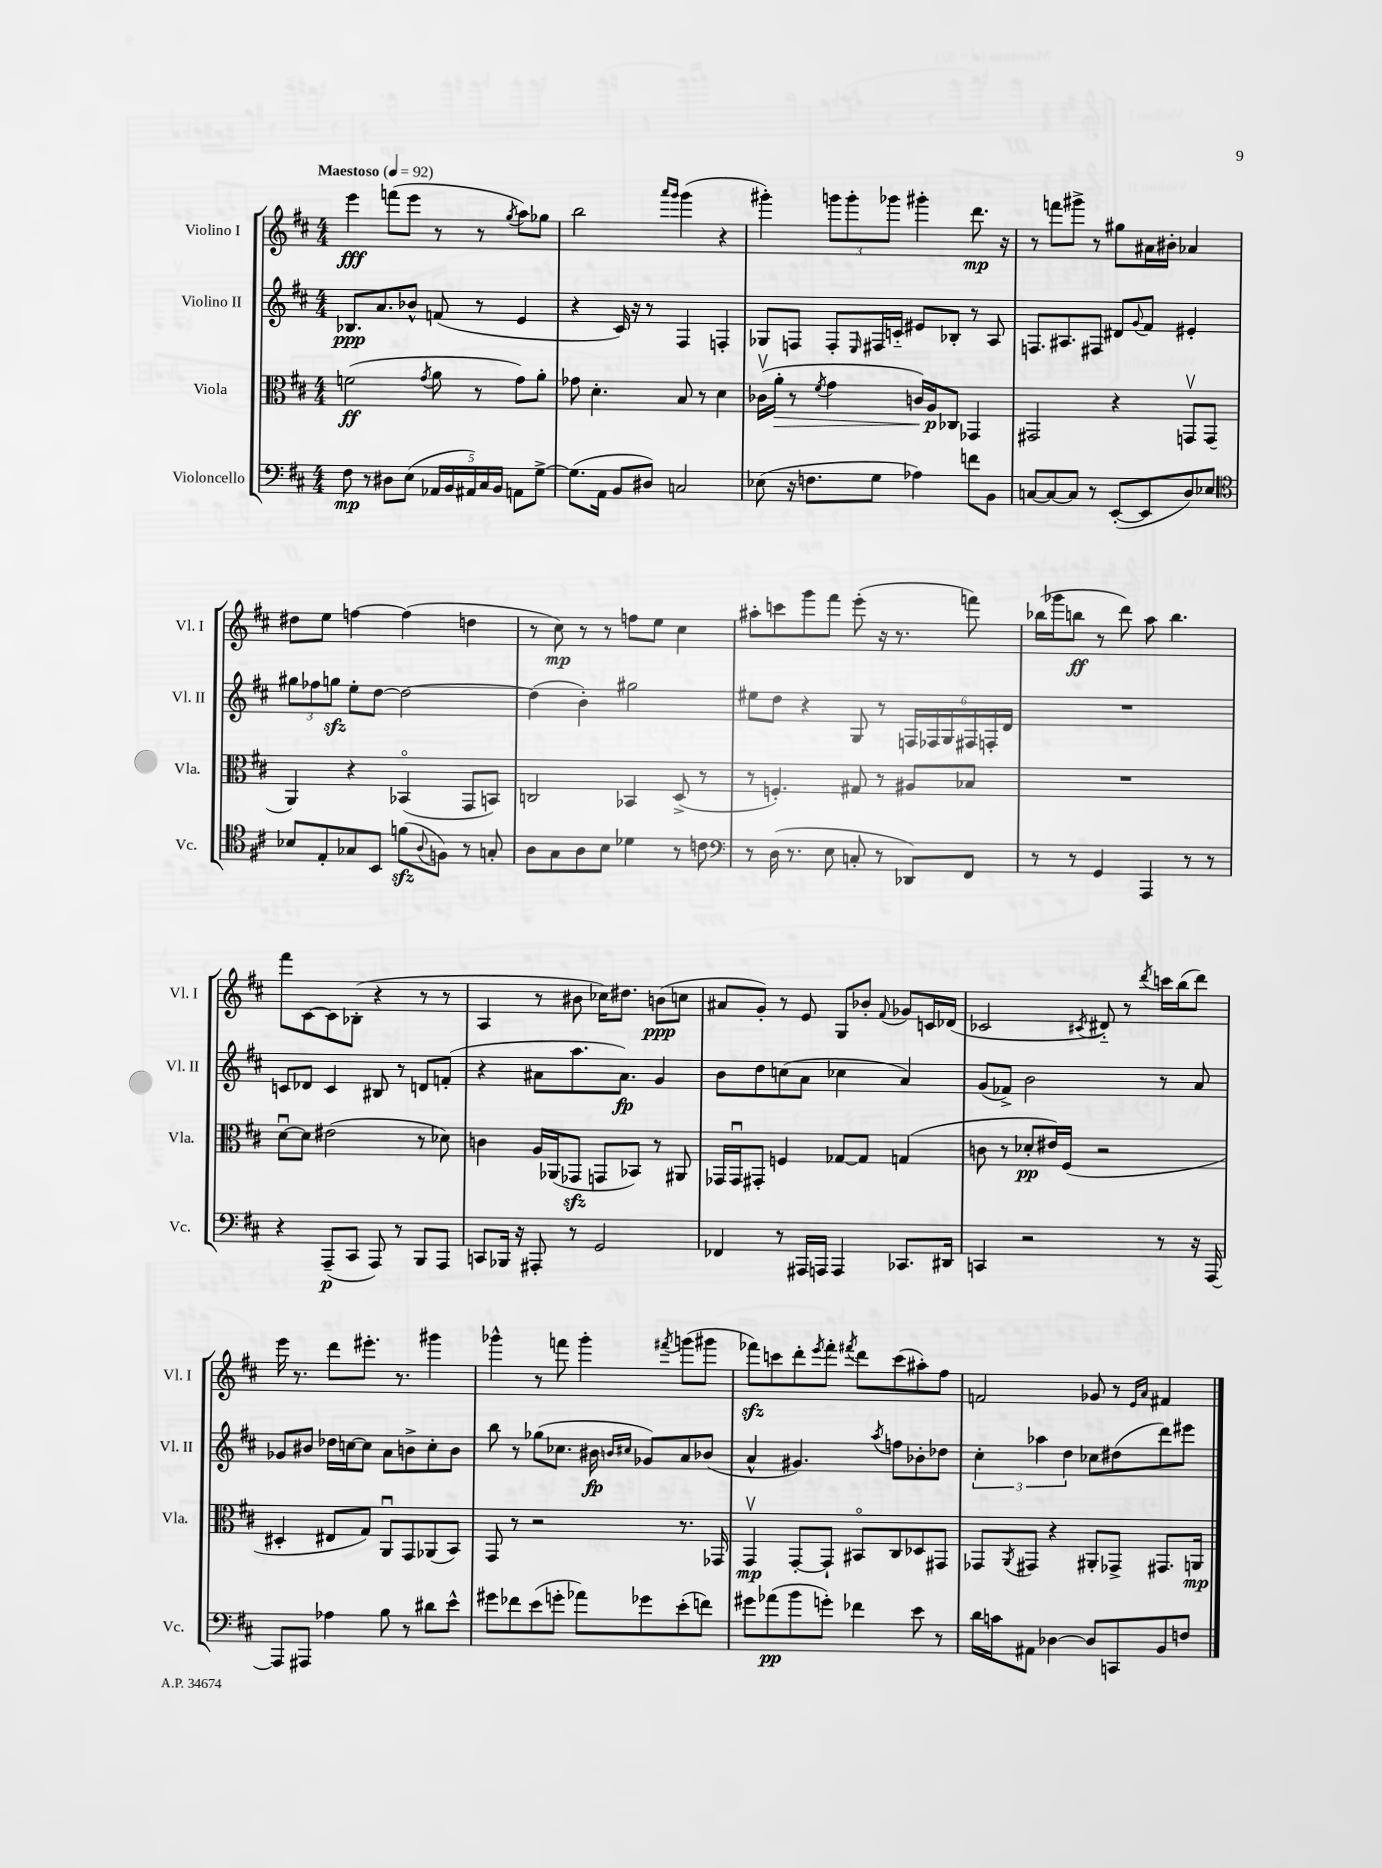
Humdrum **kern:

**kern	**dynam	**kern	**dynam	**kern	**dynam	**kern	**dynam
*part4	*part4	*part3	*part3	*part2	*part2	*part1	*part1
*staff4	*staff4	*staff3	*staff3	*staff2	*staff2	*staff1	*staff1
*I"Violoncello	*	*I"Viola	*	*I"Violino II	*	*I"Violino I	*
*I'Vc.	*	*I'Vla.	*	*I'Vl. II	*	*I'Vl. I	*
*clefF4	*	*clefC3	*	*clefG2	*	*clefG2	*
*k[f#c#]	*	*k[f#c#]	*	*k[f#c#]	*	*k[f#c#]	*
*M4/4	*	*M4/4	*	*M4/4	*	*M4/4	*
*MM92	*	*MM92	*	*MM92	*	*MM92	*
=1	=1	=1	=1	=1	=1	=1	=1
!	!	!	!	!	!	!LO:TX:a:B:t=Maestoso	!
8F#\	mp	(2fn\	ff	8.B-X/L	ppp	4eee\	fff
8r	.	.	.	.	.	.	.
.	.	.	.	8.a/	.	.	.
8D#X\L	.	.	.	.	.	(8fffn\L	.
(8E\J	.	.	.	8b-X^^/J	.	8eee\J	.
.	.	8qg/	.	.	.	.	.
20AA-X/LL	.	8a\	.	(8fn/	.	8r	.
20BB/	.	.	.	.	.	.	.
20AA#X/)	.	.	.	.	.	.	.
.	.	8r	.	8r	.	8r	.
20C#/	.	.	.	.	.	.	.
20BB/JJ	.	.	.	.	.	.	.
.	.	.	.	.	.	8qgg/	.
8AAn\L	.	8g\L)	.	4e/	.	8aa\L)	.
[8G^\J	.	8a'\J	.	.	.	8gg-X\J	.
=2	=2	=2	=2	=2	=2	=2	=2
(8.G\L]	.	8g-X\	.	4r	.	2bb\	.
.	.	4.d'\	.	.	.	.	.
16AA\Jk	.	.	.	.	.	.	.
8BB/L	.	.	.	16c#/)	.	.	.
.	.	.	.	16r	.	.	.
8D#X/J)	.	.	.	8r	.	.	.
.	.	.	.	.	.	16qqaaa/LL	.
.	.	.	.	.	.	16qqggg/JJ	.
2Cn/	.	8B/	.	4F#/	.	(4ggg\	.
.	.	8r	.	.	.	.	.
.	.	4d\	.	4Fn'/	.	4r	.
=3	=3	=3	=3	=3	=3	=3	=3
(8E-X\	.	(16c-Xv\LL	.	8G-X/L	.	4ggg#X'\)	.
!	!	!	!LO:HP:b	!	!	!	!
.	.	16a'\JJ	>	.	.	.	.
16r	.	8r	.	8Fn/J	.	.	.
8.Fn\L	.	.	.	.	.	.	.
.	.	8qf#/	.	.	.	.	.
.	.	4g\	.	8F'/L	.	12gggn\L	.
.	.	.	.	.	.	12ggg'\	.
.	.	.	.	16qqE/	.	.	.
8G\J	.	.	.	16F#X/L	.	.	.
.	.	.	.	.	.	12ggg-X\J	.
.	.	.	.	16cn/JJ	.	.	.
4A-X\)	.	16cn/LL)	.	8e#X/L	.	4ggg#X'\	.
.	.	16A/J	p	.	.	.	.
.	.	8C-X/J	]	8B-X'/J	.	.	.
8fn\L	.	4GG-X/	.	8r	.	8.ddd\	mp
8BB\J	.	.	.	8A/	.	.	.
.	.	.	.	.	.	16r	.
=4	=4	=4	=4	=4	=4	=4	=4
[8Cn/L	.	2GG#X/	.	8.Fn/L	.	8r	.
8C/_	.	.	.	.	.	8fffn\L	.
.	.	.	.	8.A#X/	.	.	.
8C/J]	.	.	.	.	.	8ggg#X^\J	.
8r	.	.	.	8F#X/J	.	8r	.
([8EE'/L	.	4r	.	8d#X/L	.	8gg#X\L	.
.	.	.	.	8qqg/	.	.	.
8EE/]	.	.	.	8f#/J	.	16a#X\L	.
.	.	.	.	.	.	16b#X'\JJ	.
8D/)	.	8GGnv/L	.	4e#X'/	.	4a-X/	.
8E-X/J	.	(8GG/J	.	.	.	.	.
!!LO:LB:g=z
=5	=5	=5	=5	=5	=5	=5	=5
*clefC4	*	*	*	*	*	*	*
8B-X/L	.	4AA/)	.	12gg#X\L	.	8dd#X\L	.
.	.	.	.	12ff-X\	.	.	.
8E'/	.	.	.	.	.	8ee\J	.
.	.	.	.	12ggnzz\J	.	.	.
8G-X/	.	4r	.	8ee'\L	.	[4ffn\	.
8BB/J	.	.	.	[8dd\J	.	.	.
(8fnzz\L	.	(4BB-X/	.	2dd\_	.	(4ff\]	.
8qqA/	.	.	.	.	.	.	.
8Fn\J)	.	.	.	.	.	.	.
8r	.	8GG/L	.	.	.	4ddn\	.
8Gn'/	.	8BBn/J)	.	.	.	.	.
=6	=6	=6	=6	=6	=6	=6	=6
8A\L	.	2Cn/	.	(4dd\]	.	8r	.
8G\	.	.	.	.	.	8cc#\)	mp
8A\	.	.	.	4b'\)	.	8r	.
8B\J	.	.	.	.	.	8r	.
4d-X\	.	4BB-X/	.	2gg#X\	.	8ffn\L	.
.	.	.	.	.	.	8ee\J	.
8r	.	(8D^/	.	.	.	4cc#\	.
8cn\	.	8r	.	.	.	.	.
=7	=7	=7	=7	=7	=7	=7	=7
*clefF4	*	*	*	*	*	*	*
8r	.	8r	.	8ee#X\L	.	8aa#X'\L	.
(16D\	.	4.Fn'/)	.	8dd\J	.	8cccn\	.
8.r	.	.	.	.	.	.	.
.	.	.	.	4r	.	8ggg\	.
8E\	.	.	.	.	.	8fff#\J	.
8Cn'/	.	8G#X/	.	8G/	.	(8eee'\	.
8r	.	8r	.	8r	.	16r	.
.	.	.	.	.	.	8.r	.
8DD-X/L)	.	8A#X/L	.	24Fn/LL	.	.	.
.	.	.	.	24F-X/	.	.	.
.	.	.	.	24G/	.	.	.
8FF#/J	.	8B-X/J	.	24F#X/	.	8fffn\)	.
.	.	.	.	24Fn'/	.	.	.
.	.	.	.	24d/JJ	.	.	.
=8	=8	=8	=8	=8	=8	=8	=8
8r	.	1r	.	1r	.	(16bb-X\LL	.
.	.	.	.	.	.	16ggg-X\J	.
8r	.	.	.	.	.	8bbn\J	ff
4GG/	.	.	.	.	.	8r	.
.	.	.	.	.	.	8ddd\)	.
4AAA/	.	.	.	.	.	8aa\	.
.	.	.	.	.	.	4.bb\	.
8r	.	.	.	.	.	.	.
8r	.	.	.	.	.	.	.
!!LO:LB:g=z
=9	=9	=9	=9	=9	=9	=9	=9
4r	.	[8du\L	.	8cn/L	.	8fff#\L	.
.	.	8d\J]	.	8d-X/J	.	[8c#\	.
(8AAA~/L	p	(2e#X\	.	4c/	.	8c#\]	.
8CC#/J	.	.	.	.	.	(8B-X'\J	.
8AAA/)	.	.	.	8B#X/	.	4r	.
8r	.	.	.	8r	.	.	.
8BBB/L	.	8r	.	8dn/L	.	8r	.
8AAA/J	.	8d-X\)	.	(8fn'/J	.	8r	.
=10	=10	=10	=10	=10	=10	=10	=10
8CCn/L	.	4cn\	.	4r	.	4A/	.
16BBB-X/Jk	.	.	.	.	.	.	.
16r	.	.	.	.	.	.	.
8AAA#X'/	.	16A/LL	.	8a#X\L	.	8r	.
.	.	(16AA-X/J	.	.	.	.	.
8r	.	8GG-Xzz/J	.	8.aa\	.	8b#X\	.
2GG/	.	8GGn/L	.	.	.	16cc-X\KL)	.
.	.	.	.	8.a#\J)	fp	8.dd#X\J	.
.	.	8BB-X/J)	.	.	.	.	.
.	.	8r	.	4g/	.	(8bn\L	ppp
.	.	8AA#X/	.	.	.	8ccn\J	.
=11	=11	=11	=11	=11	=11	=11	=11
4FF-X/	.	16GG-X/LL	.	8b\L	.	8a#X/L	.
.	.	16GG-u/J	.	.	.	.	.
.	.	8GG#X'/J	.	8dd\	.	8g'/J)	.
8r	.	4Fn/	.	(8ccn\	.	8r	.
16AAA#X/LL	.	.	.	8a\J	.	8e/	.
16AAAn/JJ	.	.	.	.	.	.	.
4AAA/	.	[8G-X/L	.	4cc-X\	.	8G/L	.
.	.	8G-/J]	.	.	.	8b-X'/J	.
.	.	.	.	.	.	8qqf#/	.
8.CC-X/L	.	(4Gn/	.	4a/)	.	8g-X/L	.
.	.	.	.	.	.	16cn/L	.
16DD#X/Jk	.	.	.	.	.	(16d-X/JJ	.
=12	=12	=12	=12	=12	=12	=12	=12
4CCn/	.	8cn\	.	(8g/L	.	2c-X/	.
.	.	8r	.	8f-X^/J)	.	.	.
2r	.	8d-X'/L	pp	2b\	.	.	.
.	.	16e#X/L)	.	.	.	.	.
.	.	(16F#/JJ	.	.	.	.	.
.	.	.	.	.	.	8qc#X/	.
.	.	2r	.	.	.	8d#X/)	.
.	.	.	.	.	.	8r	.
.	.	.	.	.	.	8qddd/	.
8r	.	.	.	8r	.	16cccn\LL	.
.	.	.	.	.	.	(16bb\J	.
16r	.	.	.	8a/	.	8ddd\J)	.
[16AAA/	.	.	.	.	.	.	.
!!LO:LB:g=z
=13	=13	=13	=13	=13	=13	=13	=13
8AAA/L]	.	4D#X'/	.	8g-X/L	.	16eee\	.
.	.	.	.	.	.	8.r	.
8AAA#X/J	.	.	.	8b#X/J	.	.	.
4A-X\	.	8E#X/L	.	16dd-X\LL	.	8ddd\L	.
.	.	.	.	[16ccn\J	.	.	.
.	.	8G/J)	.	8cc\J]	.	8.eee#X'\J	.
8B\	.	8AAu/L	.	8a\L	.	.	.
.	.	.	.	.	.	8.r	.
8r	.	8GG/	.	8bn^\	.	.	.
8d#X\L	.	(8AA-X/	.	8cc'\	.	4ggg#X\	.
8e^^\J	.	8BB/J)	.	8b\J	.	.	.
=14	=14	=14	=14	=14	=14	=14	=14
8g#X\L	.	8GG/	.	8bb\	.	4ggg-X^^\	.
8f-X\	.	8r	.	8r	.	.	.
(8e\	.	2r	.	(8gg-X\L	.	8r	.
8gn'\J	.	.	.	8.cc-X\J	.	8fffn\	.
8a-X\L)	.	.	.	.	.	4ggg-'\	.
.	.	.	.	16b#X\	fp	.	.
.	.	.	.	16qqbn/LL	.	.	.
.	.	.	.	16qqcc#X/JJ	.	.	.
8g-X\	.	.	.	8g-X/L)	.	.	.
.	.	.	.	.	.	8qfff#X/	.
(8e'\	.	8.r	.	8a/	.	(8gggn\L	.
8fn\J)	.	.	.	(8b-X/J	.	8ggg#X\J	.
.	.	16GG-X/	.	.	.	.	.
=15	=15	=15	=15	=15	=15	=15	=15
8g#X\L	.	4GGv/	mp	4a^^/	.	8fff-Xzz\L)	.
(8a-X\	pp	.	.	.	.	8cccn\	.
8b\	.	[8GG'/L	.	4.g#X/)	.	8ddd'\	.
.	.	.	.	.	.	8qeee/	.
8gn'\J)	.	8GG`/J]	.	.	.	8fff-'\J	.
.	.	.	.	.	.	8qfff#X/	.
4f-X\	.	8BB#X/L	.	.	.	8ddd\L	.
.	.	.	.	8qaa/	.	.	.
.	.	8C#/	.	8ffn\L	.	(8ccc\	.
8e\	.	8D-X/	.	8b-X'\	.	8aa#X'\)	.
8r	.	8GG#X/J	.	8dd-X\J	.	8ff#\J	.
=16	=16	=16	=16	=16	=16	=16	=16
16d\LL	.	8GG-X/L	.	6cc#'\	.	2fn/	.
16cn\J	.	.	.	.	.	.	.
.	.	8qAA/	.	.	.	.	.
8AA#X\J	.	8GG#X/J	.	.	.	.	.
.	.	.	.	6aa-X\	.	.	.
[4D-X\	.	4r	.	.	.	.	.
.	.	.	.	6dd\	.	.	.
8D-/L]	.	8AA#X'/L	.	8cc-X\L	.	8g-X/	.
8CCn/	.	8GG-X^/J	.	(8dd#X\	.	8r	.
.	.	.	.	.	.	16qqe/LL	.
.	.	.	.	.	.	16qqa/JJ	.
8BB/	.	8.GG#X/L	.	8ddd\)	.	4f#X/	.
8Fn/J	.	.	.	8eee#X\J	.	.	.
.	.	16AAn/Jk	mp	.	.	.	.
==	==	==	==	==	==	==	==
*-	*-	*-	*-	*-	*-	*-	*-
